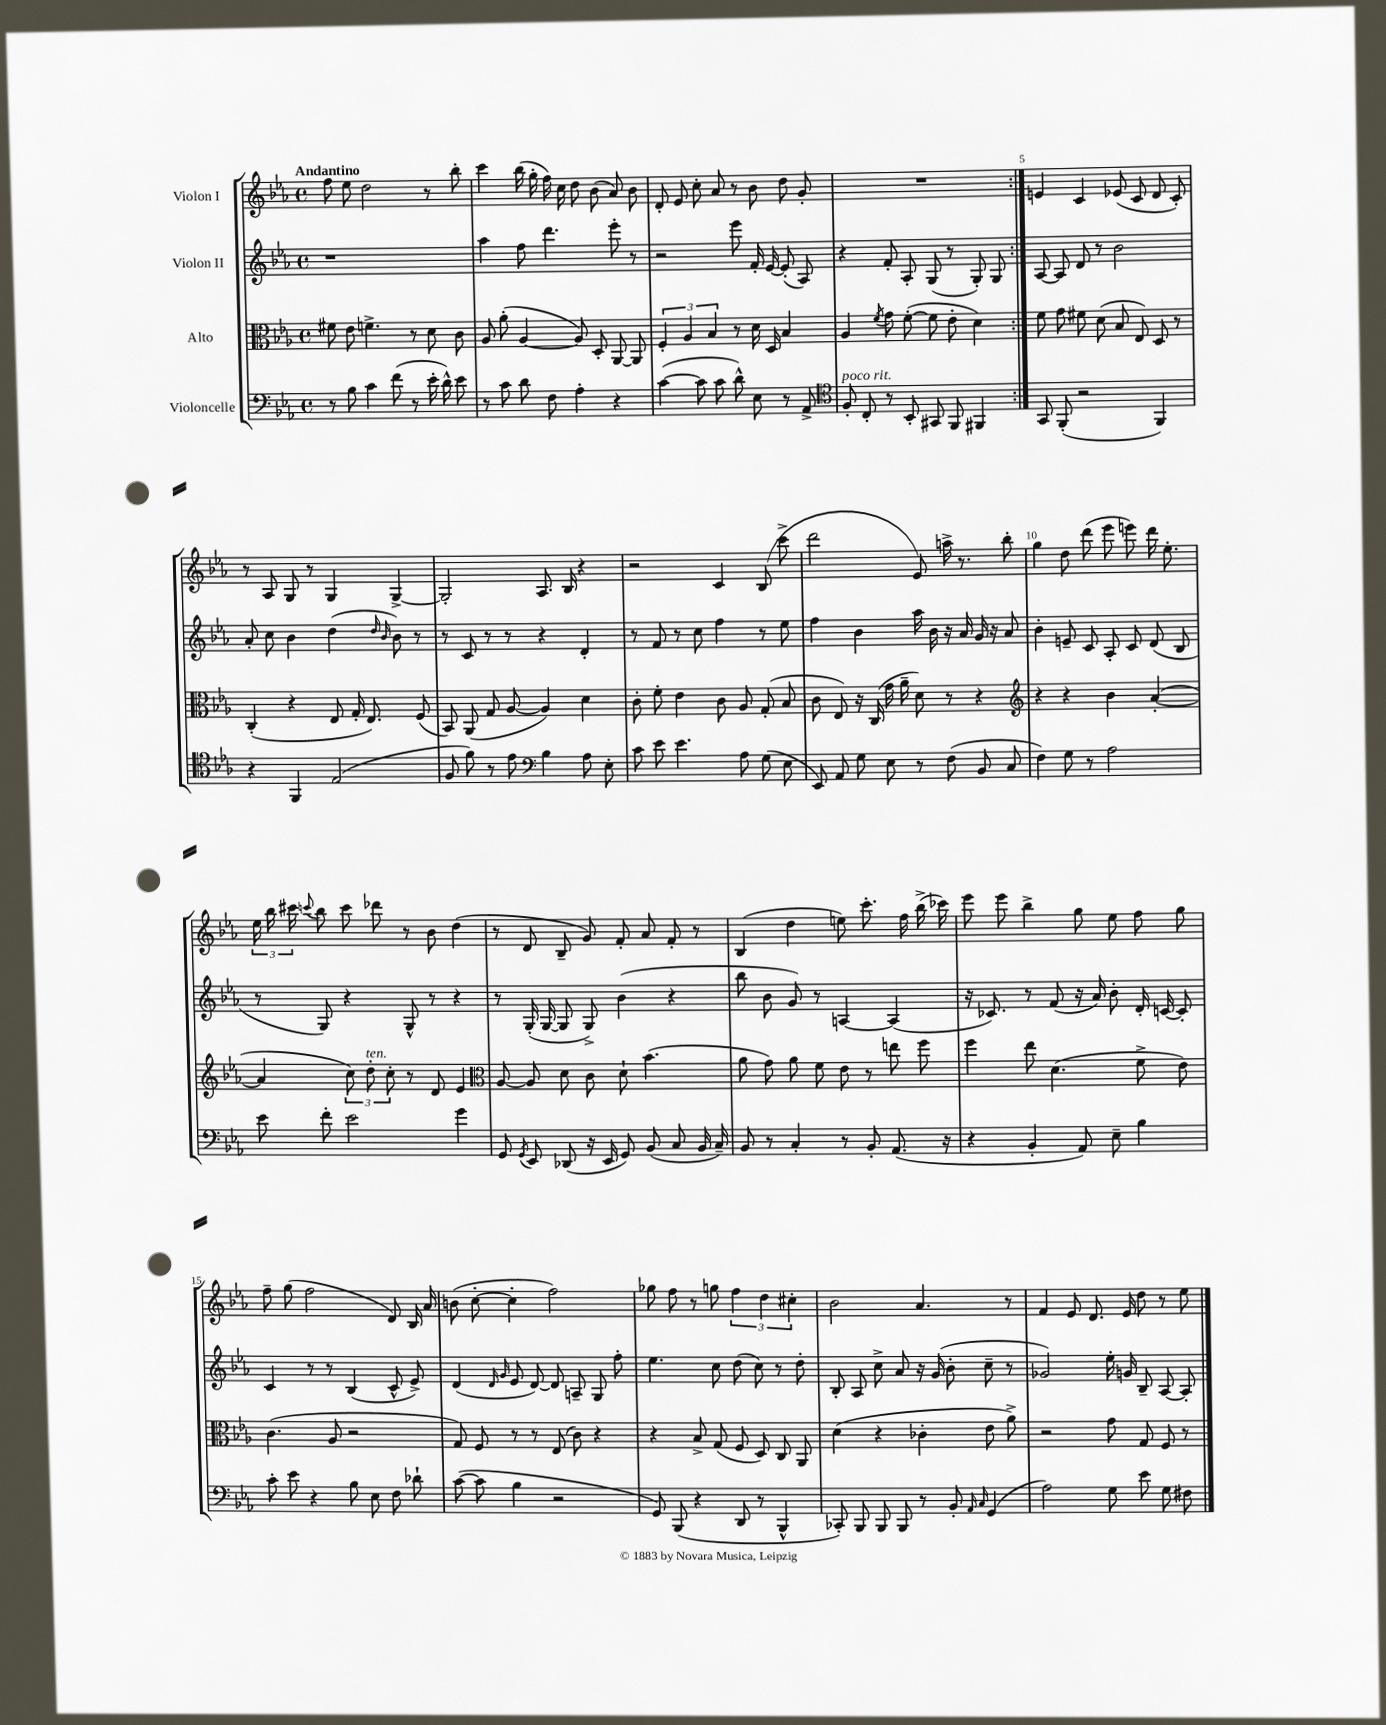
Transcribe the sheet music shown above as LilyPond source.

<<
\new StaffGroup <<
\new Staff = "s0" \with { instrumentName = "Violon I" } {
    \clef treble \key ees \major \defaultTimeSignature \time 4/4 \tempo "Andantino"
    \autoBeamOff \repeat volta 2 { f''8 ees''8 d''2 r8 bes''8-. |
    c'''4 bes''16( g''16-. f''16) c''16 d''8 bes'8( aes'8) bes'8 |
    d'8-. ees'8 c''8-. aes'8 r8 bes'8 d''8 g'8-. |
    R1 | }
    e'4 c'4 ees'8( c'8 d'8 c'8-.) |
    r8 aes8 g8 r8 g4 g4~-> |
    g2-. aes8. bes16 r4 |
    r2 c'4 bes8( c'''8-> |
    d'''2 ees'8) a''16-> r8. bes''8-. |
    g''4 d''8 d'''8( ees'''8 e'''8) d'''16 ees''8.-. |
    \tuplet 3/2 { ees''16 bes''16 cis'''16 } \appoggiatura { c'''8 } bes''8 c'''8 des'''8 r8 bes'8 d''4( |
    r8 d'8 bes8-- g'8) f'8-. aes'8 f'8-. r8 |
    bes4( d''4 e''8) c'''8.-. f''16 bes''16->( ces'''16) |
    ees'''8 ees'''8 bes''4-> g''8 ees''8 f''8 g''8 |
    f''8-- g''8( f''2 d'8) bes16 aes'16 |
    b'8( c''8~-. c''4-. f''2) |
    ges''8 f''8 r8 g''8 \tuplet 3/2 { f''4 d''4 cis''4-. } |
    bes'2 aes'4. r8 |
    f'4 ees'8 d'8. ees'16 d''8 r8 ees''8 \bar "|." |
}
\new Staff = "s1" \with { instrumentName = "Violon II" } {
    \clef treble \key ees \major \defaultTimeSignature \time 4/4
    \autoBeamOff \repeat volta 2 { r1 |
    aes''4 f''8 d'''4. ees'''8-. r8 |
    r2 ees'''8 f'16-. ees'16~ ees'8-.( aes8) |
    r4 f'8-. aes8-. g8( r8 g8-.) g8 | }
    aes8~ aes8 d'8 r8 bes'2 |
    aes'8-. c''8 bes'4 d''4( \grace { d''16 bes'16 } bes'8) r8 |
    r8 c'8 r8 r8 r4 d'4-. |
    r8 f'8 r8 c''8 f''4 r8 ees''8 |
    f''4 bes'4 aes''16 bes'16 r16 aes'16 g'16 r16 aes'8 |
    bes'4-. e'8-- c'8 aes8-. c'8 d'8( bes8 |
    r8 g8) r4 g8-^ r8 r4 |
    r8 g16-.( g16~ g8 g8->) bes'4( r4 |
    bes''8 bes'8 g'8) r8 a4~ a4( |
    r16 ces'8.) r8 f'8( r16 aes'16) bes'8-. d'16-. c'16~ c'8-. |
    c'4 r8 r8 bes4( c'8-^ ees'8->) |
    d'4( \grace { d'16 g'16 } ees'8 d'8~) d'8 a8-- g8 f''8-. |
    ees''4. c''8 d''8( c''8) r8 d''8-. |
    bes8-. aes8 c''8-> aes'8 r16 g'16( bes'8-. c''8-- r8 |
    ges'2) ees''16-. g'16 bes8-- aes8~ aes8-. \bar "|." |
}
\new Staff = "s2" \with { instrumentName = "Alto" } {
    \clef alto \key ees \major \defaultTimeSignature \time 4/4
    \autoBeamOff \repeat volta 2 { fis'8 ees'8 f'4.-> r8 d'8 c'8 |
    aes8 aes'8-.( aes4~ aes8) d8-. aes,8~ aes,8 |
    \tuplet 3/2 { f4-. aes4 bes4 } r8 d'16 d16 bes4 |
    aes4 \acciaccatura { f'8 } g'8 f'8~-.( f'8 ees'8-. d'4) | }
    f'8 g'8 fis'8 d'8( bes8 ees8) d8 r8 |
    c4-.( r4 ees8 g16-. ees8.) f8( |
    bes,8) aes,8( g8 aes8~ aes4) d'4 |
    c'8-. f'8-. ees'4 c'8 aes8 g8-.( bes8 |
    c'8 ees8) r16 c16( g'16 aes'16-- d'8) r8 r4 |
    \clef treble r4 r4 bes'4 aes'4~-.( |
    aes'4 \tuplet 3/2 { c''8) d''8-.^\markup { \italic "ten." } c''8-. } r8 d'8 ees'4 |
    \clef alto aes8~ aes8 d'8 c'8 d'8-! bes'4.( |
    aes'8 g'8) aes'8 f'8 ees'8 r8 e''8 f''8 |
    f''4 ees''8 d'4.( f'8-> ees'8) |
    c'4.( aes8 r2 |
    g8) f8 r8 r8 ees8( c'8) r4 |
    r4 bes8-> g8( f8 d8) c8 aes,8 |
    d'4( r4 ces'4-. ees'8 aes'8->) |
    r2 g'8 g8 f8 r8 \bar "|." |
}
\new Staff = "s3" \with { instrumentName = "Violoncelle" } {
    \clef bass \key ees \major \defaultTimeSignature \time 4/4
    \autoBeamOff \repeat volta 2 { r8 bes8 c'4 f'8( r8 ees'16-. d'16-^) ees'8 |
    r8 c'8 d'8 f8 aes4-. r4 |
    c'4~( c'8 c'8 d'8-^) ees8 r8 aes,8-> |
    \clef tenor f8-.^\markup { \italic "poco rit." } c8-. r8 bes,8-. gis,8 f,8 fis,4 | }
    g,8 f,8-.( r2 f,4) |
    r4 f,4 ees2( |
    f8 f'8) r8 ees'8 \clef bass bes4 aes8 ees8-. |
    c'8 ees'8 ees'4. aes8 g8( ees8 |
    ees,8) aes,8 g8 ees8 r8 f8( bes,8 c8 |
    f4) g8 r8 aes2 |
    ees'8 f'8-. ees'2 g'4 |
    g,8 \acciaccatura { g,8 } ees,8 des,8( r16 ees,16 g,8) bes,8( c8 bes,16 c16--) |
    bes,8 r8 c4-. r8 bes,8-. aes,8.( r16 |
    r4 bes,4-. aes,8) ees8-- bes4 |
    c'8-. ees'8 r4 bes8 ees8 f8 des'8-! |
    c'8~( c'8 bes4 r2 |
    g,8) bes,,8( r4 d,8 r8 bes,,4-^ |
    ces,8-.) bes,,8 bes,,8 bes,,8 r8 bes,8-. \grace { aes,16 c16 } g,4( |
    aes2) g8 ees'8 g8 fis8 \bar "|." |
}
>>
>>
\layout { \context { \Score \override BarNumber.break-visibility = ##(#f #t #t) barNumberVisibility = #(every-nth-bar-number-visible 5) } }
